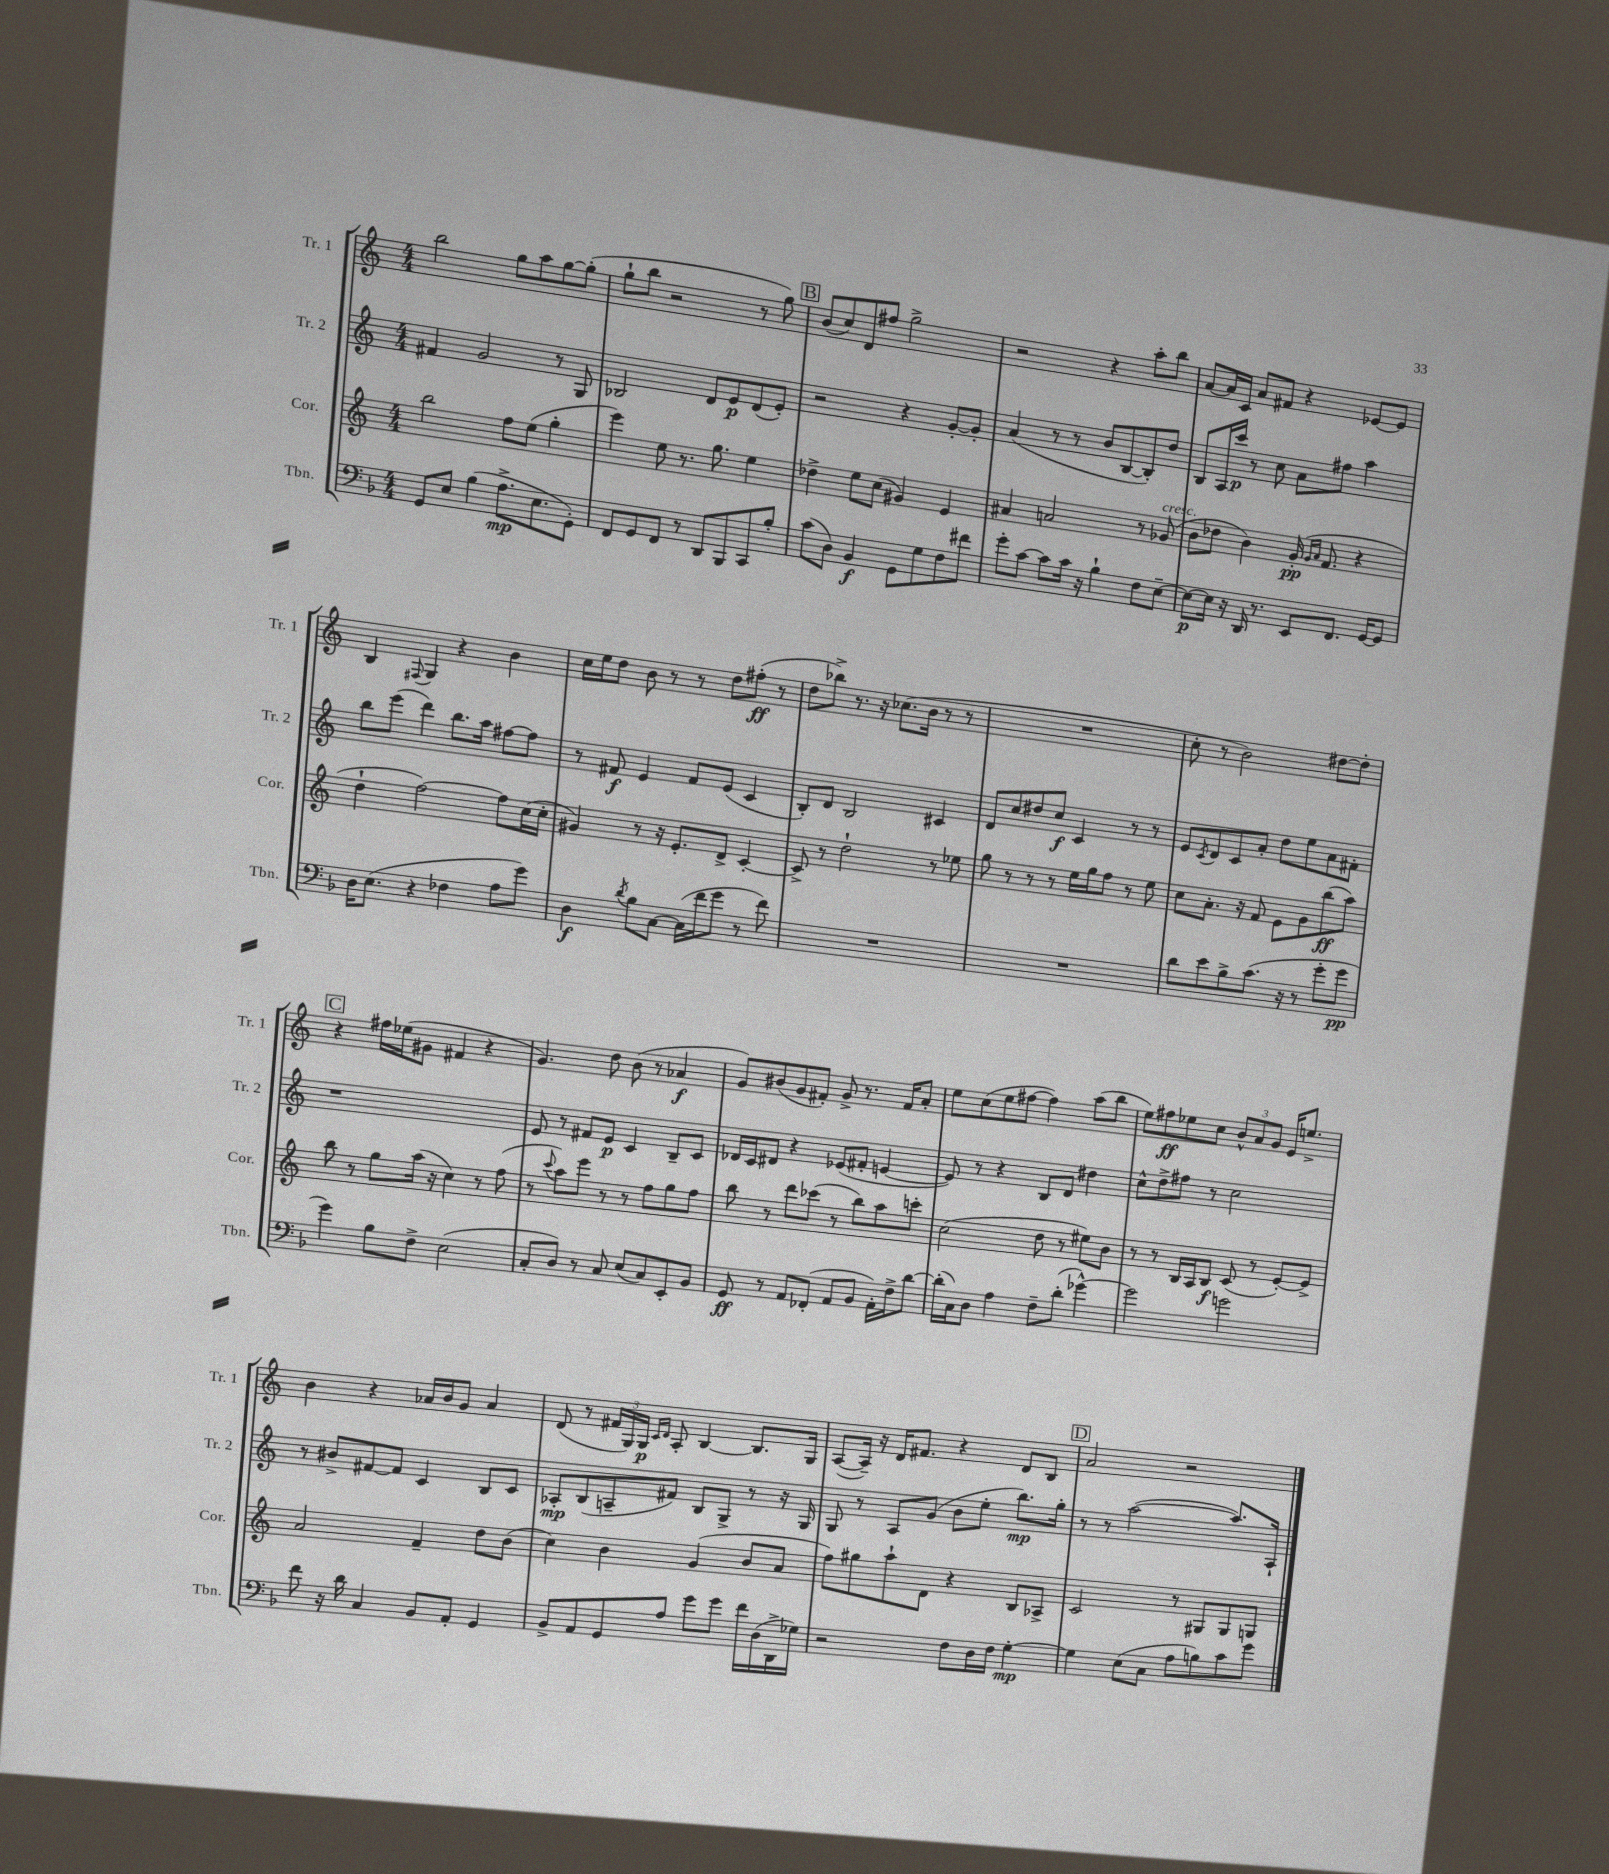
<<
\new StaffGroup <<
\new Staff = "s0" \with { instrumentName = "Tr. 1" shortInstrumentName = "Tr. 1" } {
    \clef treble \key c \major \numericTimeSignature \time 4/4
    b''2 g''8 a''8 g''8~ g''8-.( |
    g''8-! b''8 r2 r8 g''8) |
    \mark \markup { \box "B" } b'8( c''8) d'8 fis''8 g''2-> |
    r2 r4 a''8-. b''8 |
    a'8~ a'16 c'16 a'8 fis'8 r4 ees'8~ ees'8 |
    b4 \appoggiatura { fis8 } g4 r4 b'4 |
    c''16 e''16 d''8 b'8 r8 r8 d''8 fis''8-.\ff( r8 |
    d''8 bes''8->) r8. r16 ces''8.( b'16 r8 r8 |
    R1 |
    c''8-. r8 b'2) dis''8~ dis''8-. |
    \mark \markup { \box "C" } r4 fis''16 ees''16( gis'8 fis'4 r4 |
    g'4.) d''8 b'8( r8 aes'4\f |
    g'8) bis'8( g'8 fis'8-.) g'8-> r8. fis'16 a'8-. |
    e''8 c''8( e''8 fis''8~ fis''4) a''8( b''8 |
    e''8) fis''8\ff ees''8 c''8 \tuplet 3/2 { b'8-^ a'8 g'8 } e'16 e''8.-> |
    b'4 r4 aes'16 b'16 g'8 aes'4 |
    d'8( r8 \tuplet 3/2 { fis'16 g16) g16\p } \grace { c'16 d'16 } a8-. b4~ b8. g16 |
    a8~( a16--) r16 d'16 fis'8. r4 d'8 b8 |
    \mark \markup { \box "D" } a'2 r2 \bar "|." |
}
\new Staff = "s1" \with { instrumentName = "Tr. 2" shortInstrumentName = "Tr. 2" } {
    \clef treble \key c \major \numericTimeSignature \time 4/4
    fis'4 g'2 r8 g8 |
    bes2 d'8 e'8\p d'8( e'8-.) |
    \mark \markup { \box "B" } r2 r4 g'8~-. g'8-. |
    a'4( r8 r8 b'8 b8~ b8-.) d''8 |
    b8 a16 c'''16\p r8 c''8 a'8 fis''8 a''4 |
    b''8 e'''8( d'''4) b''8. a''16 fis''8~ fis''8 |
    r8 fis'8\f e'4 fis'8 e'8( c'4 |
    b8-.) d'8 b2 cis'4 |
    d'8 c''8 dis''8 c''8\f c'4 r8 r8 |
    e'8 \acciaccatura { c'8 } d'8 c'8 a'8-. d''8 e''8 a'8 fis'8-. |
    \mark \markup { \box "C" } r1 |
    e'8 r8 fis'8 e'8\p c'4 b8-- c'8 |
    des'16 c'16 dis'8 r4 ees'8( fis'8-. e'4~ |
    e'8) r8 r4 b8 d'8 dis''4 |
    c''8-^ d''8-> fis''8 r8 c''2 |
    r8 bis'8-> fis'8~ fis'8 c'4 b8 c'8 |
    aes8-.\mp b8( a8-- fis'8) b8 g8-> r8 r16 g16 |
    g8 r8 a8 g'8( b'8 e''8-. b''8.\mp) g''16-. |
    \mark \markup { \box "D" } r8 r8 a''2~( a''8.) a16-! \bar "|." |
}
\new Staff = "s2" \with { instrumentName = "Cor." shortInstrumentName = "Cor." } {
    \clef treble \key c \major \numericTimeSignature \time 4/4
    b''2 f''8 e''8( g''4-. |
    e'''4) e''8 r8. g''8. e''4 |
    \mark \markup { \box "B" } des''4-> e''8 c''8( gis'4) e'4 |
    ais'4 a'2 r8 ges'8^\markup { \italic "cresc." }( |
    b'8 des''8 b'4) g'16-.\pp( \grace { g'16 a'16 } f'8. r4 |
    d''4-! f''2~) f''8 c''16( c''16-. |
    gis'4) r8 r16 e'8.-. d'8-> c'4~-. |
    c'8-> r8 d''2-! r8 ees''8 |
    g''8 r8 r8 r8 e''16 g''16 f''8 r8 e''8 |
    c''8 a'8.-. r16 f'8 e'8 g'8 b''8\ff( a''8) |
    \mark \markup { \box "C" } b''8 r8 g''8 a''16( r16 c''4) r8 f''8( |
    r8 \appoggiatura { c'''8 } a''8) e'''8 r8 r8 f''8 g''8 f''8 |
    b''8 r8 d'''8 ces'''8( r8 b''8) a''8 c'''8-. |
    c''2( d''8 r8 eis''8) b'8 |
    r8 r8 b16 a16 b8\f c'8( r8 e'8~-.) e'8-> |
    a'2 f'4-- d''8 b'8( |
    c''4) b'4 g'4( b'8 a'8 |
    f''8) gis''8 a''8-! d'8 r4 b8 aes8-> |
    \mark \markup { \box "D" } c'2 r8 gis8 gis8 g8 \bar "|." |
}
\new Staff = "s3" \with { instrumentName = "Tbn." shortInstrumentName = "Tbn." } {
    \clef bass \key f \major \numericTimeSignature \time 4/4
    g,8 e8 bes4( a8.->\mp e8. g,8-.) |
    f,8 g,8 f,8 r8 d,8 bes,,8 c,8 bes8-. |
    \mark \markup { \box "B" } c'8( d8) bes,4\f g,8 g8 f8 fis'8 |
    g'8-. c'8~ c'8 c'16 r16 bes4-! f8 e8~-- |
    e8~\p e16 r16 d,16 r8. e,8 f,8. g,16~ g,8 |
    d16 e8.( r4 fes4 a8 g'8) |
    d4\f \acciaccatura { d'8 } bes8 c8~ c16( f'16 g'8 r8 f'8) |
    R1 |
    R1 |
    d'8 e'8 bes8-> c'8.( r16 r8 g'8-. g'8\pp |
    \mark \markup { \box "C" } g'4) bes8 f8-> e2( |
    c8-. d8) r8 c8 e8( c8) e,8-. bes,8 |
    g,8\ff r8 a,8 fes,8-.( a,8 bes,8 a,16-.) f16-> d'8~ |
    d'16-.( c16) d8 a4 f8-- d'8-.( ges'4~-^) |
    ges'2 g'2 |
    f'8 r16 d'16 c4 bes,8 a,8-. g,4 |
    bes,8-> a,8 g,8 a8 g'8 g'8 f'16 d16( d,16-> ges16) |
    r2 f8 d16 f16 g4~-.\mp |
    \mark \markup { \box "D" } g4 e8( c8 a8 b8) c'8 g'8 \bar "|." |
}
>>
>>
\layout { \context { \Score \remove "Bar_number_engraver" } }
